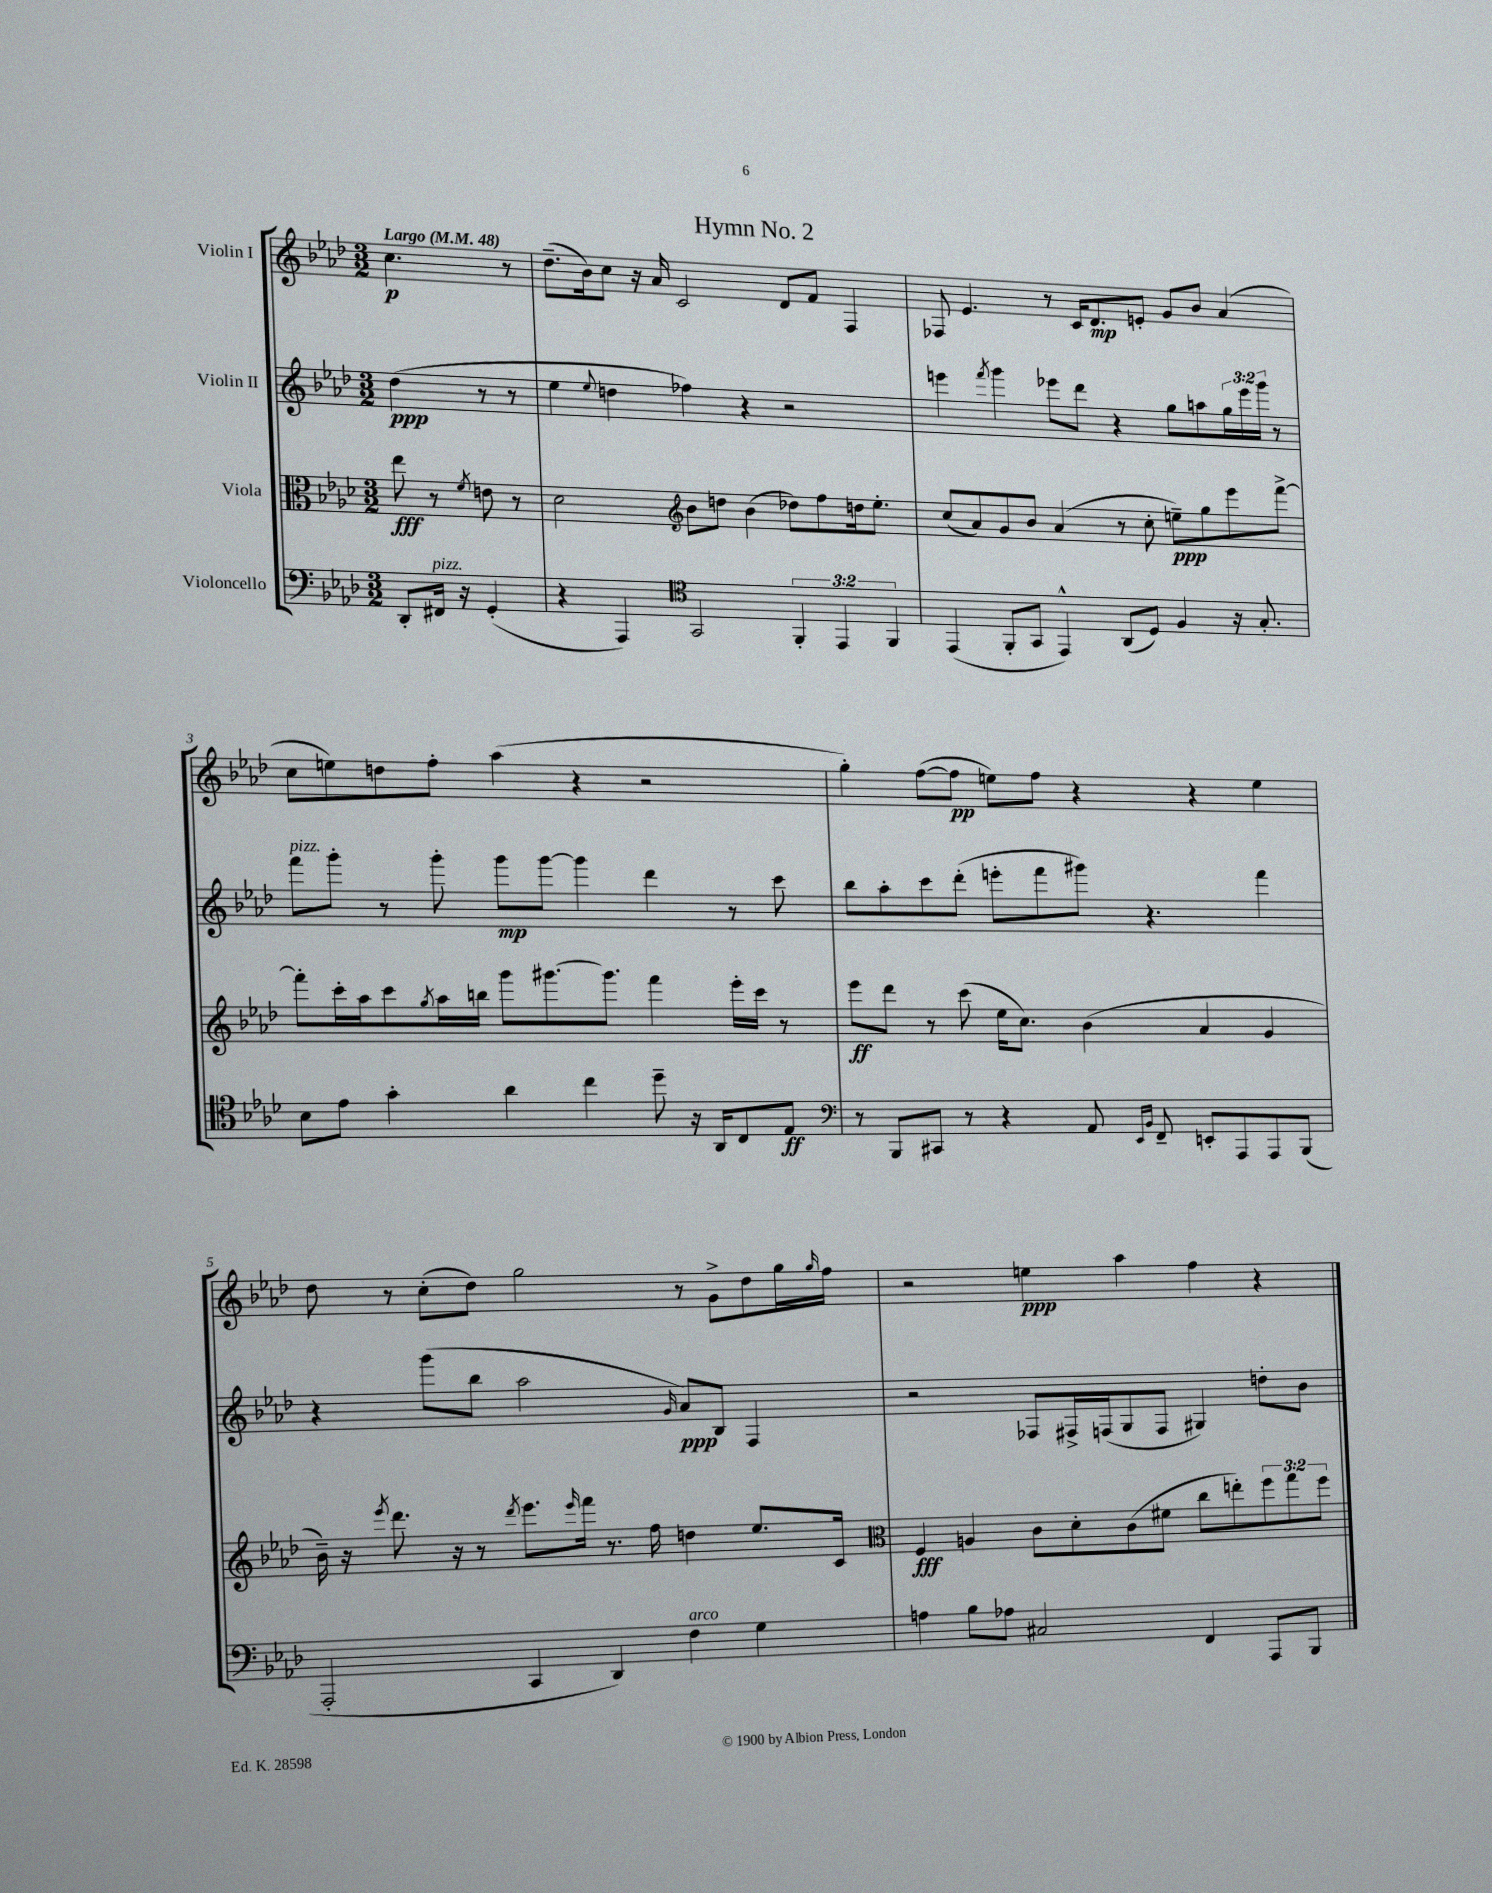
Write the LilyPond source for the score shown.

\header { title = "Hymn No. 2" }
<<
\new StaffGroup <<
\new Staff = "s0" \with { instrumentName = "Violin I" } {
    \clef treble \key aes \major \numericTimeSignature \time 3/2 \partial 2 \tempo "Largo" 4 = 48
    c''4.\p r8 |
    des''8.--( bes'16) c''8 r16 aes'16 c'2 des'8 f'8 f4 |
    fes8 ees'4. r8 c'16 des'8.\mp e'8-. g'8 bes'8 aes'4( |
    c''8 e''8) d''8 f''8-. aes''4( r4 r2 |
    g''4-.) f''8~( f''8\pp e''8) f''8 r4 r4 e''4 |
    des''8 r8 c''8-.( des''8) g''2 r8 g'8-> des''8 g''16 \grace { g''16 } f''16 |
    r2 e''4\ppp aes''4 f''4 r4 \bar "|." |
}
\new Staff = "s1" \with { instrumentName = "Violin II" } {
    \clef treble \key aes \major \numericTimeSignature \time 3/2 \override Staff.TupletNumber.text = #tuplet-number::calc-fraction-text \partial 2
    des''4\ppp( r8 r8 |
    ees''4 \appoggiatura { ees''8 } d''4 fes''4) r4 r2 |
    e'''4 \acciaccatura { f'''8 } g'''4 ees'''8 des'''8 r4 g''8 a''8 \tuplet 3/2 { g''16 ees'''16 g'''16 } r8 |
    f'''8^\markup { \italic "pizz." } g'''8-. r8 g'''8-. g'''8\mp g'''8~ g'''4 des'''4 r8 c'''8 |
    bes''8 aes''8-. c'''8 des'''8-.( e'''8-. f'''8 gis'''8) r4. f'''4 |
    r4 g'''8( bes''8 aes''2 \grace { g'16 } aes'8\ppp) bes8 f4 |
    r2 fes8 fis16-> f16( g8 f8 gis4) d''8-. bes'8 \bar "|." |
}
\new Staff = "s2" \with { instrumentName = "Viola" } {
    \clef alto \key aes \major \numericTimeSignature \time 3/2 \override Staff.TupletNumber.text = #tuplet-number::calc-fraction-text \partial 2
    ees''8\fff r8 \acciaccatura { f'8 } e'8 r8 |
    des'2 \clef treble bes'8 d''8 bes'4( des''8) f''8 d''16 ees''8.-. |
    c''8( aes'8) g'8 bes'8 aes'4( r8 c''8-. e''8--\ppp) g''8 ees'''8 f'''8~-> |
    f'''8-. c'''16-. aes''16 c'''8 \acciaccatura { g''8 } aes''16 b''16 g'''8 gis'''8.~ gis'''8. f'''4 ees'''16-. c'''16 r8 |
    ees'''8\ff des'''8 r8 c'''8( ees''16 c''8.) bes'4( aes'4 g'4 |
    bes'16--) r16 \acciaccatura { ees'''8 } des'''8. r16 r8 \acciaccatura { des'''8 } ees'''8. \grace { ees'''16 } f'''16 r8. f''16 d''4 ees''8. c'16 |
    \clef alto f4\fff a4 c'8 des'8-. c'8( fis'8 c''8 e''8-.) \tuplet 3/2 { f''8 g''8 f''8 } \bar "|." |
}
\new Staff = "s3" \with { instrumentName = "Violoncello" } {
    \clef bass \key aes \major \numericTimeSignature \time 3/2 \override Staff.TupletNumber.text = #tuplet-number::calc-fraction-text \partial 2
    des,8-. fis,16^\markup { \italic "pizz." } r16 g,4-.( |
    r4 aes,,4) \clef tenor g,2 \tuplet 3/2 { f,4-. ees,4 f,4 } |
    ees,4( f,8-. g,8 ees,4-^) aes,8( des8) f4 r16 g8.-. |
    bes8 ees'8 g'4-. aes'4 c''4 des''8-- r16 aes,16 c8 ees8\ff |
    \clef bass r8 bes,,8 cis,8 r8 r4 aes,8 \grace { ees,16 bes,16 } f,8-- e,8-. aes,,8 aes,,8 bes,,8( |
    aes,,2-. c,4 des,4) f4^\markup { \italic "arco" } g4 |
    a4 bes8 aes8 cis2 f,4 aes,,8 bes,,8 \bar "|." |
}
>>
>>
